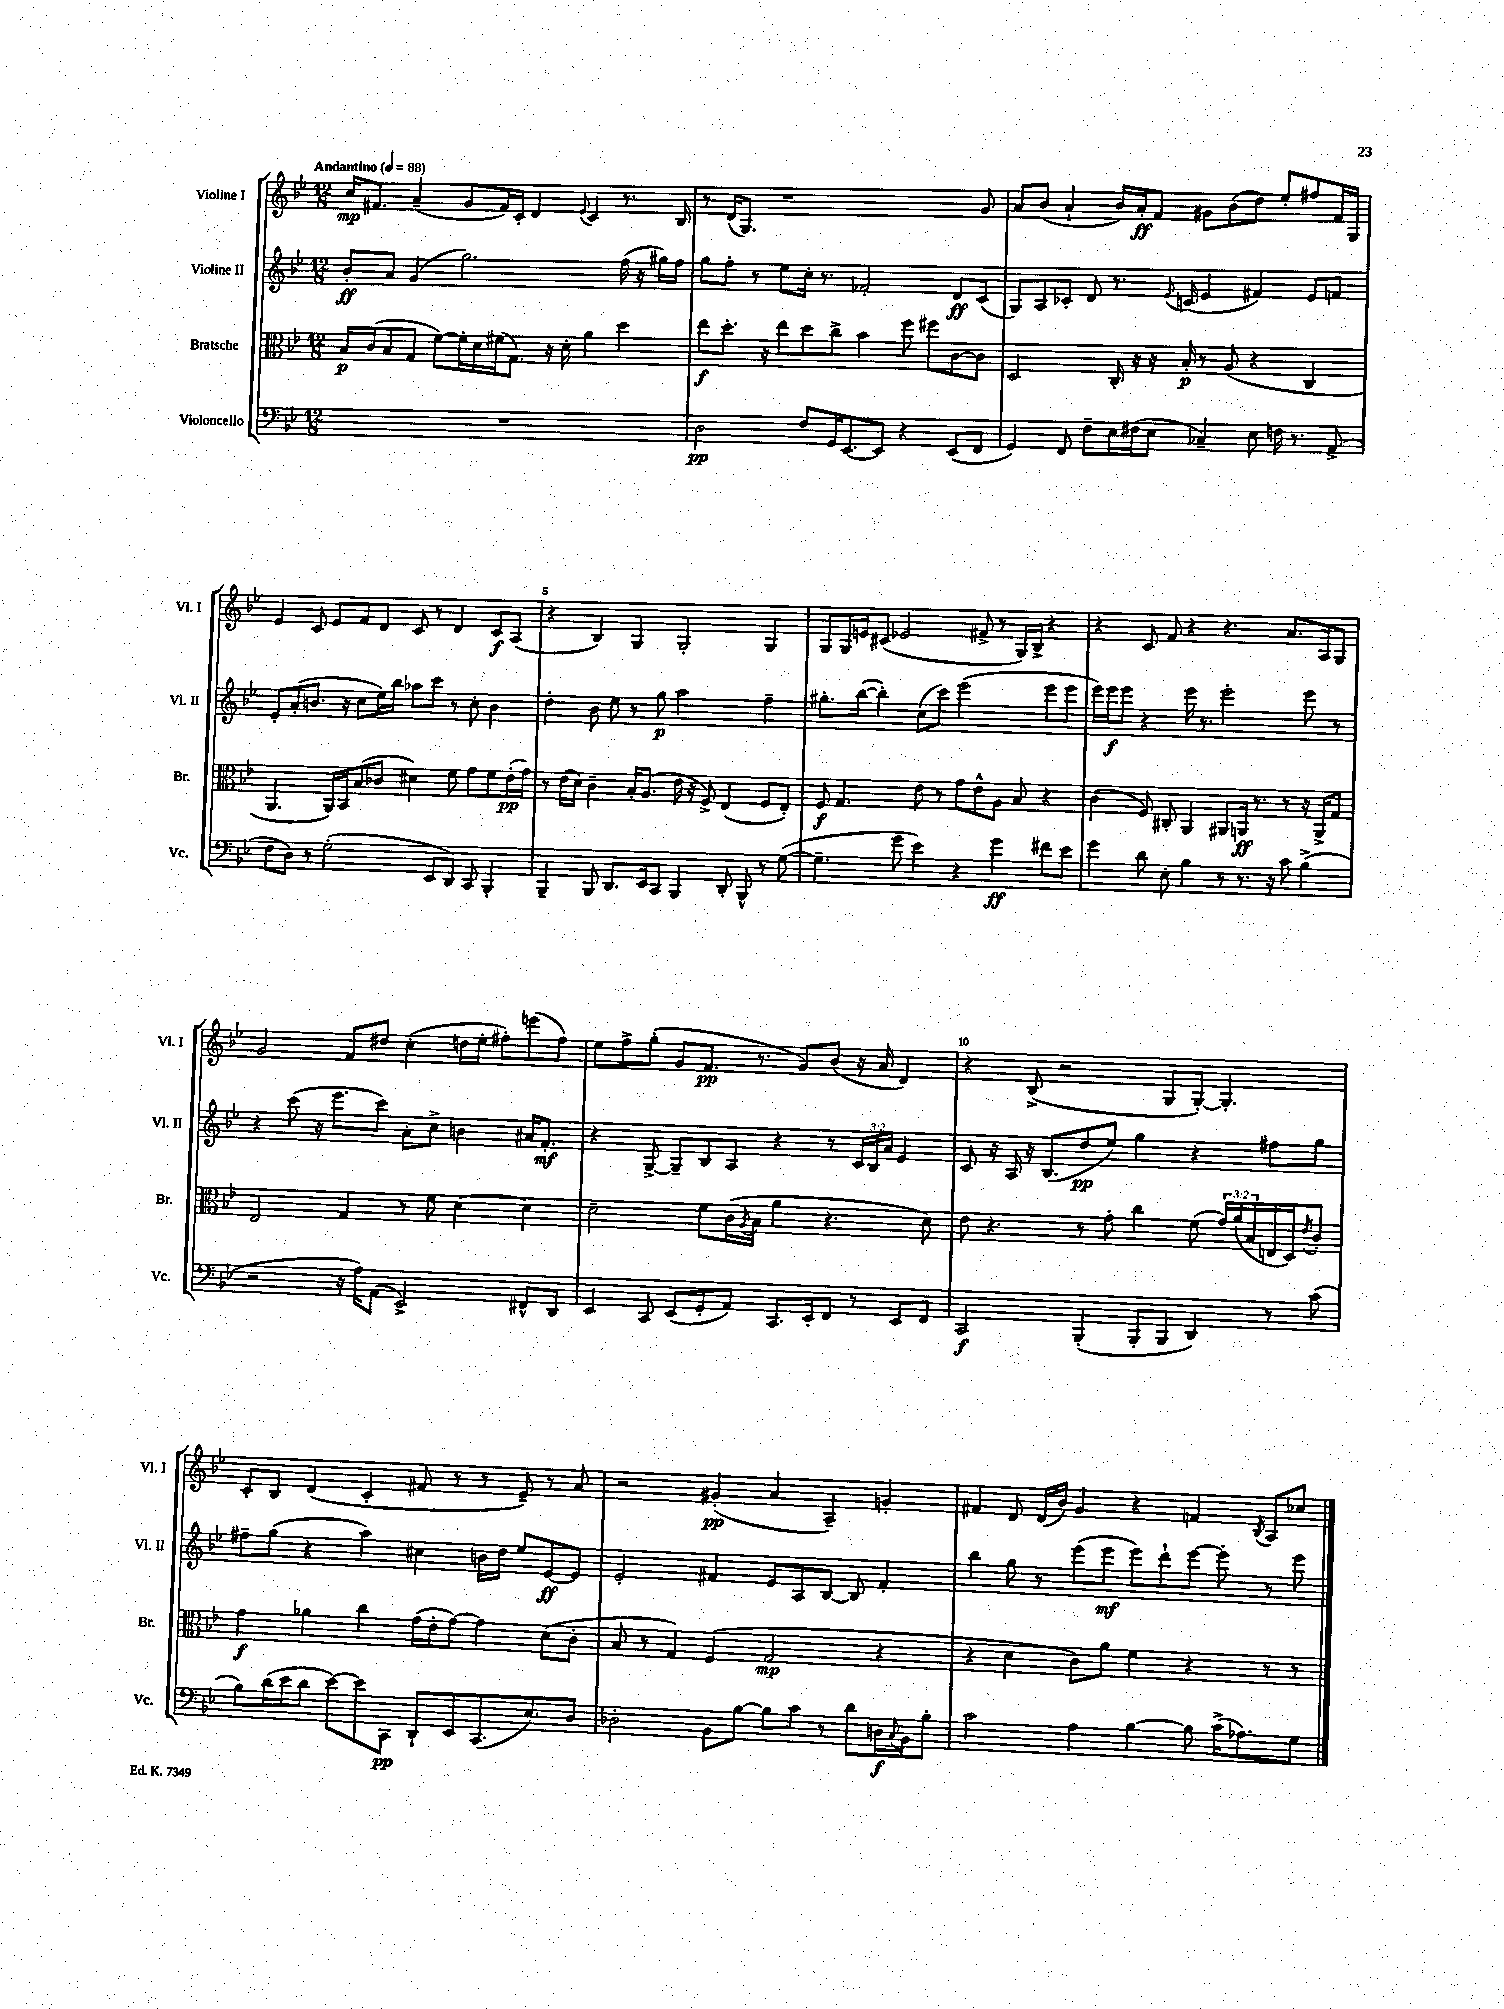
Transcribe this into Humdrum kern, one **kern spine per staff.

**kern	**dynam	**kern	**dynam	**kern	**dynam	**kern	**dynam
*part4	*part4	*part3	*part3	*part2	*part2	*part1	*part1
*staff4	*staff4	*staff3	*staff3	*staff2	*staff2	*staff1	*staff1
*I"Violoncello	*	*I"Bratsche	*	*I"Violine II	*	*I"Violine I	*
*I'Vc.	*	*I'Br.	*	*I'Vl. II	*	*I'Vl. I	*
*clefF4	*	*clefC3	*	*clefG2	*	*clefG2	*
*k[b-e-]	*	*k[b-e-]	*	*k[b-e-]	*	*k[b-e-]	*
*M12/8	*	*M12/8	*	*M12/8	*	*M12/8	*
*MM88	*	*MM88	*	*MM88	*	*MM88	*
=1	=1	=1	=1	=1	=1	=1	=1
!	!	!	!	!	!	!LO:TX:a:B:t=Andantino	!
1.r	.	16B-/LL	p	8b-'/L	ff	16cc/KL	mp
.	.	(16c/J	.	.	.	8.f#X/J	.
.	.	8B-/	.	8a/J	.	.	.
.	.	8G/J	.	(4g/	.	(4a~/	.
.	.	[8f\L)	.	.	.	.	.
.	.	16f'\L]	.	2.gg\)	.	8g/L	.
.	.	16d\	.	.	.	.	.
.	.	(16f#X\J	.	.	.	16f#/L)	.
.	.	8.G\J)	.	.	.	16c'/JJ	.
.	.	.	.	.	.	4d/	.
.	.	16r	.	.	.	.	.
.	.	16d'\	.	.	.	.	.
.	.	.	.	.	.	8qqe-/	.
.	.	4a\	.	.	.	4c/	.
.	.	4dd\	.	(16ff\	.	8.r	.
.	.	.	.	16r	.	.	.
.	.	.	.	16gg#X\LL)	.	.	.
.	.	.	.	16ff\JJ	.	16B-/	.
=2	=2	=2	=2	=2	=2	=2	=2
2D\	pp	8ee-\L	f	8gg\L	.	8r	.
.	.	8.dd'\J	.	8ff'\J	.	(16d/KL	.
.	.	.	.	.	.	8.G/J)	.
.	.	.	.	8r	.	.	.
.	.	16r	.	.	.	.	.
.	.	8ee-\L	.	8ee-\L	.	1r	.
8F/L	.	8dd\	.	16cc'\Jk	.	.	.
.	.	.	.	8.r	.	.	.
16GG/K	.	8cc^\J	.	.	.	.	.
[8.EE-/	.	.	.	.	.	.	.
.	.	4b-\	.	2f-X'/	.	.	.
8EE-/J]	.	.	.	.	.	.	.
4r	.	8ff\	.	.	.	.	.
.	.	8ff#X\L	.	.	.	.	.
(8EE-/L	.	[8c\	.	8d/L	ff	.	.
8FF/J	.	8c\J]	.	(8c/J	.	8g/	.
=3	=3	=3	=3	=3	=3	=3	=3
4GG/)	.	2D/	.	8G/L)	.	8a/L	.
.	.	.	.	8A/	.	(8b-/J	.
8FF/	.	.	.	8c-X'/J	.	4a`/	.
8F~\L	.	.	.	8d/	.	.	.
16E-\L	.	16C'/	.	8.r	.	16b-/LL)	.
(16F#X\J	.	16r	.	.	.	16a'/J	ff
8E-\J	.	16r	.	.	.	8f/J	.
.	.	.	.	8qqe-/	.	.	.
.	.	16B-'/	p	(16cn/	.	.	.
4C-X~/)	.	8r	.	4e-/	.	8g#X\L	.
.	.	(8A/	.	.	.	(8b-\	.
8E-\	.	4r	.	4f#X/)	.	8dd\J)	.
16Fn\	.	.	.	.	.	8ee-'/L	.
8.r	.	.	.	.	.	.	.
.	.	4C/	.	8e-/L	.	8ff#X/	.
(8AA^/	.	.	.	8fn/J	.	16f/L	.
.	.	.	.	.	.	16G/JJ	.
!!LO:LB:g=z
=4	=4	=4	=4	=4	=4	=4	=4
8F\L	.	4.AA/	.	8e-'/L	.	4e-/	.
8D\J)	.	.	.	(8a'/	.	.	.
8r	.	.	.	8.bn/J	.	8c/	.
(2G'\	.	16AA/LL)	.	.	.	8e-/L	.
.	.	16BB-/J	.	16r	.	.	.
.	.	(8B-/	.	8cc\L	.	8f/	.
.	.	8c-X/J	.	16ee-\L)	.	8d/J	.
.	.	.	.	16bb-\JJ	.	.	.
.	.	4d#X\)	.	8aa-X\L	.	8c/	.
8EE-/L	.	.	.	8ccc\J	.	8r	.
8DD/J)	.	8f\	.	8r	.	4d/	.
8CC/	.	8g\L	.	8cc'\	.	.	.
4BBB-'/	.	8f\	.	4b\	.	8c/L	f
.	.	(16e-'\L	pp	.	.	(8A/J	.
.	.	16g\JJ)	.	.	.	.	.
=5	=5	=5	=5	=5	=5	=5	=5
4BBB-~/	.	8r	.	4dd'\	.	4r	.
.	.	(16e-\LL	.	.	.	.	.
.	.	16d\JJ)	.	.	.	.	.
8BBB-/	.	4c~\	.	8b-\	.	4B-/)	.
8.DD/L	.	.	.	8ee-\	.	.	.
.	.	16B-'/KL	.	8r	.	4G/	.
16EE-/k	.	(8.A/J	.	.	.	.	.
8CC/J	.	.	.	8gg\	p	.	.
4BBB-/	.	16e-\	.	2aa\	.	2G'/	.
.	.	16r	.	.	.	.	.
.	.	8F^/)	.	.	.	.	.
8DD'/	.	(4E-/	.	.	.	.	.
8BBB-^^/	.	.	.	.	.	.	.
8r	.	8F/L	.	4ff~\	.	4G/	.
([8G\	.	8E-'/J)	.	.	.	.	.
=6	=6	=6	=6	=6	=6	=6	=6
4.G~\]	.	8F/	f	8.gg#X'\L	.	8G/L	.
.	.	4.G/	.	.	.	16G/L	.
.	.	.	.	([16bb-\Jk	.	16en/J	.
.	.	.	.	4bb-'\])	.	(8c#X/J	.
8g\	.	.	.	.	.	2e-X/	.
4e-\)	.	8e-\	.	(8cc\L	.	.	.
.	.	8r	.	8ccc\J)	.	.	.
4r	.	8g\L	.	(2eee-\	.	.	.
.	.	8e-^^\	.	.	.	8f#X^/	.
4g\	ff	8A\J	.	.	.	8r	.
.	.	8B-/	.	.	.	16G/LL)	.
.	.	.	.	.	.	16B-^/JJ	.
8f#X\L	.	4r	.	8eee-\L	.	4r	.
8e-\J	.	.	.	8eee-\J	.	.	.
=7	=7	=7	=7	=7	=7	=7	=7
4g\	.	(4c\	.	16eee-\LL)	.	4r	.
.	.	.	.	16eee-\J	f	.	.
.	.	.	.	8eee-\J	.	.	.
8d\	.	8F/)	.	4r	.	8c/	.
8E-'\	.	8C#X'/	.	.	.	8f/	.
4B-\	.	4AA/	.	16eee-\	.	4r	.
.	.	.	.	8.r	.	.	.
8r	.	8AA#X/L	.	2eee-'\	.	4.r	.
8.r	.	16AAn/Jk	ff	.	.	.	.
.	.	8.r	.	.	.	.	.
16r	.	.	.	.	.	.	.
8c\	.	8r	.	.	.	8.a/L	.
(4B-^\	.	16r	.	8eee-\	.	.	.
.	.	16AA^/KL	.	.	.	16A/k	.
.	.	8G/J	.	8r	.	8G/J	.
!!LO:LB:g=z
=8	=8	=8	=8	=8	=8	=8	=8
2r	.	2E-/	.	4r	.	2g/	.
.	.	.	.	(8ccc\	.	.	.
.	.	.	.	16r	.	.	.
.	.	.	.	8.eee-\L	.	.	.
16r	.	4G/	.	.	.	8f/L	.
16A\KL)	.	.	.	.	.	.	.
(8AA\J	.	.	.	8ccc\J)	.	8dd#X/J	.
2EE-^/)	.	8r	.	8a'\L	.	(4cc'\	.
.	.	8f\	.	8cc^\J	.	.	.
.	.	[4d\	.	4bn\	.	16ddn\LL	.
.	.	.	.	.	.	16ee-'\JJ	.
.	.	.	.	.	.	8ff#X'\L)	.
8FF#X^^/L	.	4d\]	.	16a#X/KL	.	(8eeen\	.
.	.	.	.	8.f'/J	mf	.	.
8DD/J	.	.	.	.	.	8ff#\J)	.
=9	=9	=9	=9	=9	=9	=9	=9
4EE-/	.	2d~\	.	4r	.	8ee-\L	.
.	.	.	.	.	.	8ff^\	.
8CC/	.	.	.	[8G^/	.	(8gg'\J	.
(8EE-/L	.	.	.	8G~/L]	.	8g/L	.
8GG'/	.	8f\L	.	8B-/	.	8.f/J	pp
8AA/J)	.	(16c\L	.	8A/J	.	.	.
.	.	8qA/	.	.	.	.	.
.	.	16B-\JJ	.	.	.	8.r	.
8.CC/L	.	4a\	.	4r	.	.	.
.	.	.	.	.	.	8g/L)	.
16EE-'/k	.	.	.	.	.	.	.
8FF/J	.	4.r	.	8r	.	(8b-/J	.
8r	.	.	.	24c/LL	.	16r	.
.	.	.	.	24B-/	.	.	.
.	.	.	.	.	.	16a/	.
.	.	.	.	24a/JJ	.	.	.
8EE-/L	.	.	.	4e-/	.	4d/)	.
8FF/J	.	8d\)	.	.	.	.	.
=10	=10	=10	=10	=10	=10	=10	=10
2CC/	f	8e-\	.	8c/	.	4r	.
.	.	4.r	.	16r	.	.	.
.	.	.	.	16A/	.	.	.
.	.	.	.	16r	.	(8B-^/	.
.	.	.	.	(8.B-/L	.	.	.
.	.	.	.	.	.	2r	.
(4BBB-'/	.	8r	.	8dd/	pp	.	.
.	.	8g'\	.	8ee-/J)	.	.	.
8BBB-'/L	.	4cc\	.	4gg\	.	.	.
8BBB-/J	.	.	.	.	.	8G/L	.
4DD/)	.	(8f\	.	4r	.	[8G'/J)	.
.	.	24g/LL)	.	.	.	4.G'/]	.
.	.	(24a/	.	.	.	.	.
.	.	24B-/	.	.	.	.	.
8r	.	16En/	.	8ff#X\L	.	.	.
.	.	16D/J)	.	.	.	.	.
.	.	8qe-/	.	.	.	.	.
(8c\	.	8c'/J	.	8gg\J	.	.	.
!!LO:LB:g=z
=11	=11	=11	=11	=11	=11	=11	=11
8B-\L)	.	4g\	f	8ff#X~\L	.	8c'/L	.
(16d\L	.	.	.	(8gg\J	.	8B-/J	.
16e-\J	.	.	.	.	.	.	.
8d\J	.	4a-X\	.	4r	.	(4d/	.
[8e-\L)	.	.	.	.	.	.	.
8e-\]	.	4cc\	.	4aa\)	.	4c'/	.
8CC\J	pp	.	.	.	.	.	.
8DD`/L	.	(16g\LL	.	4cc#X\	.	8f#X/	.
.	.	16e-'\J	.	.	.	.	.
8EE-/	.	[8g\J)	.	.	.	8r	.
(8.CC/	.	4g\]	.	16bn\LL	.	8r	.
.	.	.	.	16dd\JJ	.	.	.
.	.	.	.	8ee-/L	.	8e-~/)	.
8.E-/)	.	.	.	.	.	.	.
.	.	(8d\L	.	[8e-/	ff	8r	.
8D/J	.	8c'\J	.	8e-/J]	.	8a/	.
=12	=12	=12	=12	=12	=12	=12	=12
2D-X'\	.	8B-/	.	2e-'/	.	2r	.
.	.	8r	.	.	.	.	.
.	.	4G/)	.	.	.	.	.
8BB-\L	.	(4F/	.	4f#X/	.	(4g#X'/	pp
[8B-\J	.	.	.	.	.	.	.
8B-\L]	.	2G/	mp	8e-/L	.	4a/	.
8c\J	.	.	.	8A/	.	.	.
8r	.	.	.	[8B-/J	.	4A~/)	.
8d\L	.	.	.	8B-/]	.	.	.
16Dn\L	f	4r	.	4f#'/	.	4gn'/	.
8qqC/	.	.	.	.	.	.	.
16BB-\J	.	.	.	.	.	.	.
8B-'\J	.	.	.	.	.	.	.
=13	=13	=13	=13	=13	=13	=13	=13
2c\	.	4r	.	4bb-\	.	4f#X/	.
.	.	4d\	.	8gg\	.	8d/	.
.	.	.	.	8r	.	(16d/LL	.
.	.	.	.	.	.	16b-/JJ)	.
4A\	.	8c\L)	.	(8eee-\L	.	4g/	.
.	.	8a\J	.	8eee-\J	mf	.	.
[4B-\	.	4f\	.	8eee-\L)	.	4r	.
.	.	.	.	8ddd`\	.	.	.
8B-\]	.	4r	.	[8eee-\J	.	4fn/	.
(16c^\KL	.	.	.	8eee-'\]	.	.	.
8.A-X\)	.	.	.	.	.	.	.
.	.	.	.	.	.	8qB-/	.
.	.	8r	.	8r	.	8A/L	.
8G\J	.	8r	.	8eee-\	.	8cc-X/J	.
==	==	==	==	==	==	==	==
*-	*-	*-	*-	*-	*-	*-	*-
